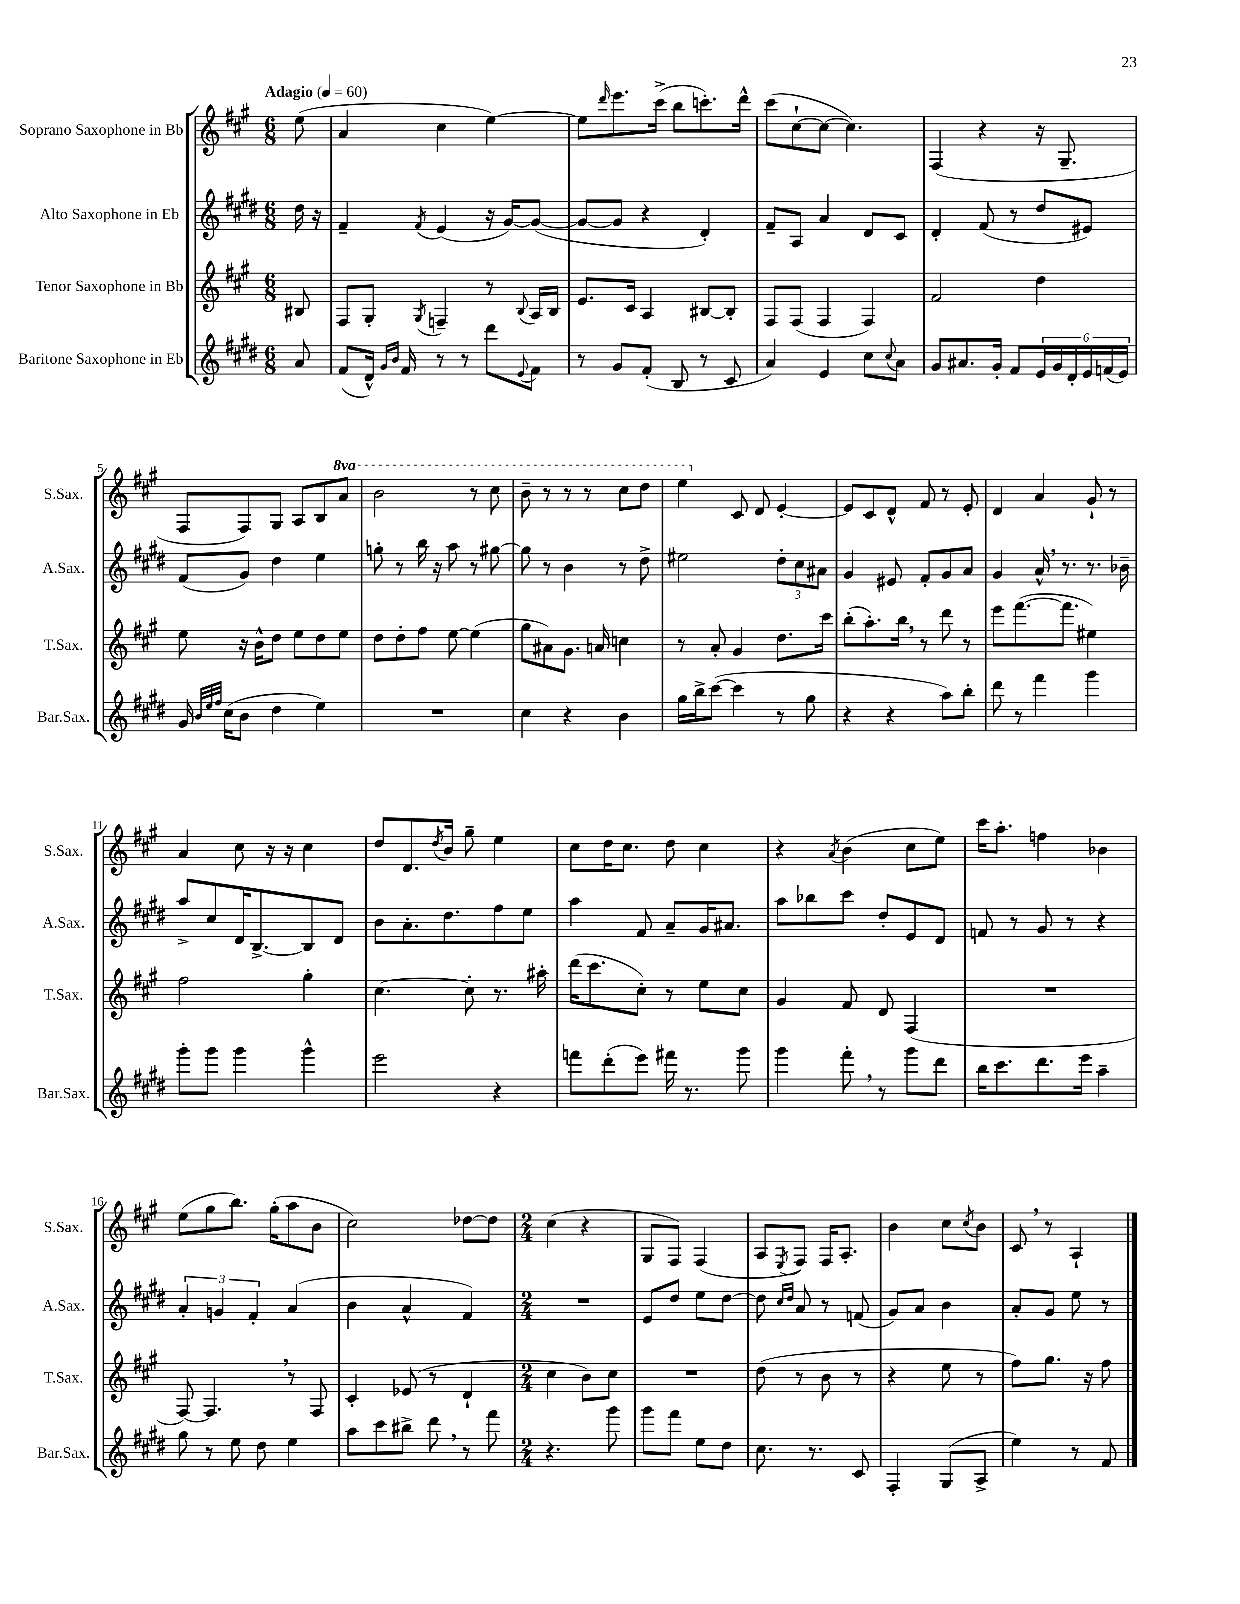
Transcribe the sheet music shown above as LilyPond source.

<<
\new StaffGroup <<
\new Staff = "s0" \with { instrumentName = "Soprano Saxophone in Bb" shortInstrumentName = "S.Sax." } {
    \clef treble \key a \major \numericTimeSignature \time 6/8 \set Staff.ottavationMarkups = #ottavation-simple-ordinals \partial 8 \tempo "Adagio" 4 = 60
    e''8( |
    a'4 cis''4 e''4~) |
    e''8 \grace { d'''16 } e'''8. cis'''16->( b''8 c'''8.-.) d'''16-^ |
    cis'''8( cis''8~-! cis''8~ cis''4.) |
    fis4( r4 r16 gis8.-- |
    fis8 fis8) gis8 a8 b8 \ottava #1 a''8 |
    b''2 r8 cis'''8 |
    b''8-- r8 r8 r8 cis'''8 d'''8 |
    e'''4 \ottava #0 cis'8 d'8 e'4~-. |
    e'8 cis'8 d'8-^ fis'8 r8 e'8-. |
    d'4 a'4 gis'8-! r8 |
    a'4 cis''8 r16 r16 cis''4 |
    d''8 d'8. \acciaccatura { d''8 } b'16 gis''8-- e''4 |
    cis''8 d''16 cis''8. d''8 cis''4 |
    r4 \acciaccatura { a'8 } b'4( cis''8 e''8) |
    cis'''16 a''8.-. f''4 bes'4 |
    e''8( gis''8 b''8.) gis''16-.( a''8 b'8 |
    cis''2) des''8~ des''8 |
    \numericTimeSignature \time 2/4 cis''4( r4 |
    gis8 fis8) fis4( |
    a8 \acciaccatura { e8 } fis8) fis16 a8.-. |
    b'4 cis''8 \acciaccatura { cis''8 } b'8 |
    cis'8 \breathe r8 a4-! \bar "|." |
}
\new Staff = "s1" \with { instrumentName = "Alto Saxophone in Eb" shortInstrumentName = "A.Sax." } {
    \clef treble \key e \major \numericTimeSignature \time 6/8 \partial 8
    dis''16 r16 |
    fis'4-- \acciaccatura { fis'8 } e'4( r16 gis'16~) gis'8~( |
    gis'8~ gis'8 r4 dis'4-.) |
    fis'8-- a8 a'4 dis'8 cis'8 |
    dis'4-. fis'8( r8 dis''8 eis'8) |
    fis'8( gis'8) dis''4 e''4 |
    g''8-. r8 b''16 r16 a''8 r8 gis''8~ |
    gis''8 r8 b'4 r8 dis''8-> |
    eis''2 \tuplet 3/2 { dis''8-. cis''8 ais'8 } |
    gis'4 eis'8 fis'8-. gis'8 a'8 |
    gis'4 a'16-^ \breathe r8. r8. bes'16-- |
    a''8-> cis''8 dis'16 b8.~-> b8 dis'8 |
    b'8 a'8.-. dis''8. fis''8 e''8 |
    a''4 fis'8 a'8-- gis'16 ais'8. |
    a''8 bes''8 cis'''8 dis''8-. e'8 dis'8 |
    f'8 r8 gis'8 r8 r4 |
    \tuplet 3/2 { a'4-. g'4 fis'4-. } a'4( |
    b'4 a'4-^ fis'4) |
    \numericTimeSignature \time 2/4 R2 |
    e'8 dis''8 e''8 dis''8~ |
    dis''8 \grace { cis''16 dis''16 } a'8 r8 f'8( |
    gis'8) a'8 b'4 |
    a'8-. gis'8 e''8 r8 \bar "|." |
}
\new Staff = "s2" \with { instrumentName = "Tenor Saxophone in Bb" shortInstrumentName = "T.Sax." } {
    \clef treble \key a \major \numericTimeSignature \time 6/8 \partial 8
    bis8 |
    fis8 gis8-. \acciaccatura { gis8 } f4-- r8 \appoggiatura { b8 } a16 b16 |
    e'8. cis'16 a4 bis8~ bis8-. |
    fis8 fis8( fis4 fis4) |
    fis'2 d''4 |
    e''8 r16 b'16-^ d''8 e''8 d''8 e''8 |
    d''8 d''8-. fis''8 e''8~ e''4( |
    gis''8 ais'8) gis'8. a'16 c''4 |
    r8 a'8-. gis'4 d''8. cis'''16 |
    b''8-.( a''8.-.) b''16 \breathe r8 d'''8 r8 |
    e'''8 fis'''8.~( fis'''8. eis''4) |
    fis''2 gis''4-. |
    cis''4.~ cis''8-. r8. ais''16-. |
    d'''16( cis'''8. cis''8-.) r8 e''8 cis''8 |
    gis'4 fis'8 d'8 fis4( |
    R2. |
    fis8~) fis4. \breathe r8 fis8 |
    cis'4-. ees'8( r8 d'4-! |
    \numericTimeSignature \time 2/4 cis''4 b'8) cis''8 |
    R2 |
    d''8( r8 b'8 r8 |
    r4 e''8 r8 |
    fis''8) gis''8. r16 fis''8 \bar "|." |
}
\new Staff = "s3" \with { instrumentName = "Baritone Saxophone in Eb" shortInstrumentName = "Bar.Sax." } {
    \clef treble \key e \major \numericTimeSignature \time 6/8 \partial 8
    a'8 |
    fis'8( dis'16-^) \grace { gis'16 b'16 } fis'16 r8 r8 dis'''8 \appoggiatura { e'8 } fis'8 |
    r8 gis'8 fis'8-.( b8 r8 cis'8 |
    a'4) e'4 cis''8 \appoggiatura { cis''8 } a'8 |
    gis'8 ais'8. gis'16-. fis'8 \tuplet 6/4 { e'16 gis'16 dis'16-. e'16 f'16( e'16) } |
    gis'16 \grace { b'32 e''32 fis''32 } cis''16( b'8 dis''4 e''4) |
    R2. |
    cis''4 r4 b'4 |
    gis''16 b''16-> cis'''8~( cis'''4 r8 gis''8 |
    r4 r4 a''8) b''8-. |
    dis'''8 r8 fis'''4 gis'''4 |
    gis'''8-. gis'''8 gis'''4 gis'''4-^ |
    e'''2 r4 |
    f'''8 dis'''8-.( e'''8) fis'''16 r8. gis'''8 |
    gis'''4 fis'''8-. \breathe r8 gis'''8 dis'''8 |
    b''16 cis'''8. dis'''8. e'''16 a''4-- |
    gis''8 r8 e''8 dis''8 e''4 |
    a''8 cis'''8 bis''8-> dis'''8 \breathe r8 fis'''8 |
    \numericTimeSignature \time 2/4 r4. gis'''8 |
    gis'''8 fis'''8 e''8 dis''8 |
    cis''8. r8. cis'8 |
    fis4-. gis8( a8-> |
    e''4) r8 fis'8 \bar "|." |
}
>>
>>
